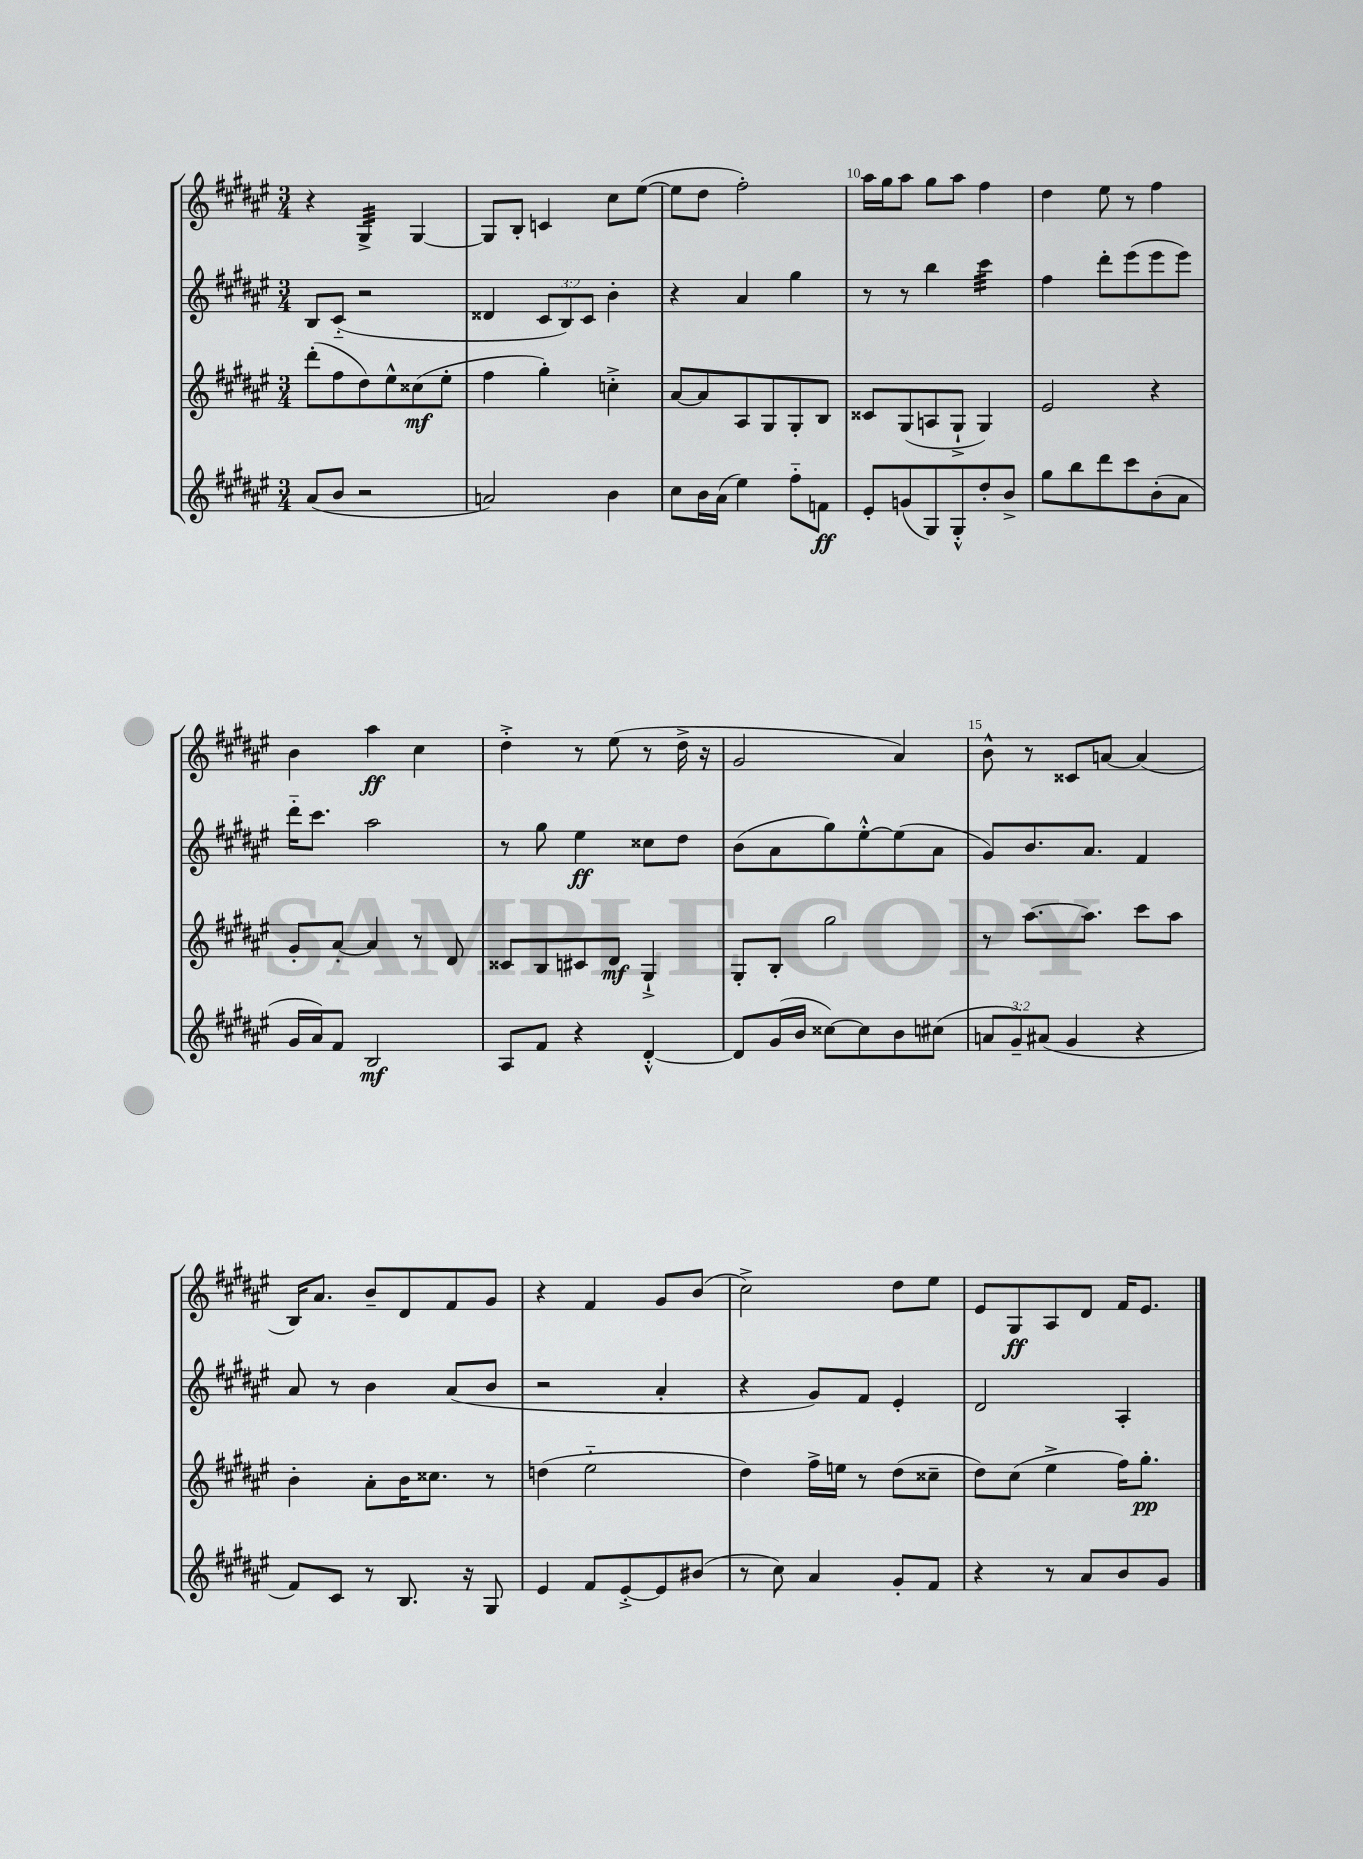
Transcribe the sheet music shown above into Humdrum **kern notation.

**kern	**kern	**kern	**kern
*staff4	*staff3	*staff2	*staff1
*clefG2	*clefG2	*clefG2	*clefG2
*k[f#c#g#d#a#e#]	*k[f#c#g#d#a#e#]	*k[f#c#g#d#a#e#]	*k[f#c#g#d#a#e#]
*M3/4	*M3/4	*M3/4	*M3/4
(8a#	(8ddd#'	8B	4r
8b	8ff#	(8c#'~	.
2r	8dd#)	2r	4G#^
.	8ee#^^	.	.
.	(8cc##	.	[4G#
.	8ee#'	.	.
=	=	=	=
2a)	4ff#	4d##	8G#]
.	.	.	8B'
.	4gg#')	12c#	4c
.	.	12B)	.
.	.	12c#	.
4b	4cc'^	4b'	8cc#
.	.	.	([8ee#
=	=	=	=
8cc#	[8a#	4r	8ee#]
16b	8a#]	.	8dd#
(16a#	.	.	.
4ee#)	8A#	4a#	2ff#')
.	8G#	.	.
8ff#'~	8G#'	4gg#	.
8f	8B	.	.
=	=	=	=
8e#'	8c##	8r	16aa#
.	.	.	16gg#
(8g	(8G#	8r	8aa#
8G#)	8A	4bb	8gg#
8G#'^^	8G#`^	.	8aa#
8dd#'	4G#)	4ccc#	4ff#
8b^	.	.	.
=	=	=	=
8gg#	2e#	4ff#	4dd#
8bb	.	.	.
8ddd#	.	8ddd#'	8ee#
8ccc#	.	(8eee#	8r
(8b'	4r	8eee#	4ff#
8a#	.	8eee#)	.
=	=	=	=
16g#	8g#'	16ddd#'~	4b
16a#)	.	8.ccc#	.
8f#	[8a#'	.	.
2B	4a#]	2aa#	4aa#
.	8r	.	4cc#
.	8d#	.	.
=	=	=	=
8A#	8c##	8r	4dd#'^
8f#	8B	8gg#	.
4r	8c#	4ee#	8r
.	8d#	.	(8ee#
[4d#'^^	4G#`^	8cc##	8r
.	.	8dd#	16dd#^
.	.	.	16r
=	=	=	=
8d#]	8G#'	(8b	2g#
(16g#	8B'	8a#	.
16b	.	.	.
[8cc##)	2gg#	8gg#)	.
8cc##]	.	[8ee#'^^	.
8b	.	(8ee#]	4a#)
(8cc#	.	8a#	.
=	=	=	=
12a	8r	8g#)	8b^^
12g#~)	.	.	.
.	[8.aa#	8.b	8r
(12a#	.	.	.
4g#	.	.	8c##
.	8.aa#]	8.a#	.
.	.	.	[8a
4r	8ccc#	4f#	(4a]
.	8aa#	.	.
=	=	=	=
8f#)	4b'	8a#	16B)
.	.	.	8.a#
8c#	.	8r	.
8r	8a#'	4b	8b~
8.B	16b	.	8d#
.	8.cc##	.	.
.	.	(8a#	8f#
16r	.	.	.
8G#	8r	8b	8g#
=	=	=	=
4e#	(4dd	2r	4r
8f#	2ee#'~	.	4f#
[8e#'^	.	.	.
8e#]	.	4a#'	8g#
(8b#	.	.	(8b
=	=	=	=
8r	4dd#)	4r	2cc#^)
8cc#)	.	.	.
4a#	16ff#^	8g#)	.
.	16ee	.	.
.	8r	8f#	.
8g#'	(8dd#	4e#'	8dd#
8f#	8cc##~	.	8ee#
=	=	=	=
4r	8dd#)	2d#	8e#
.	(8cc#	.	8G#
8r	4ee#^	.	8A#
8a#	.	.	8d#
8b	16ff#)	4A#'	16f#
.	8.gg#'	.	8.e#
8g#	.	.	.
==	==	==	==
*-	*-	*-	*-
